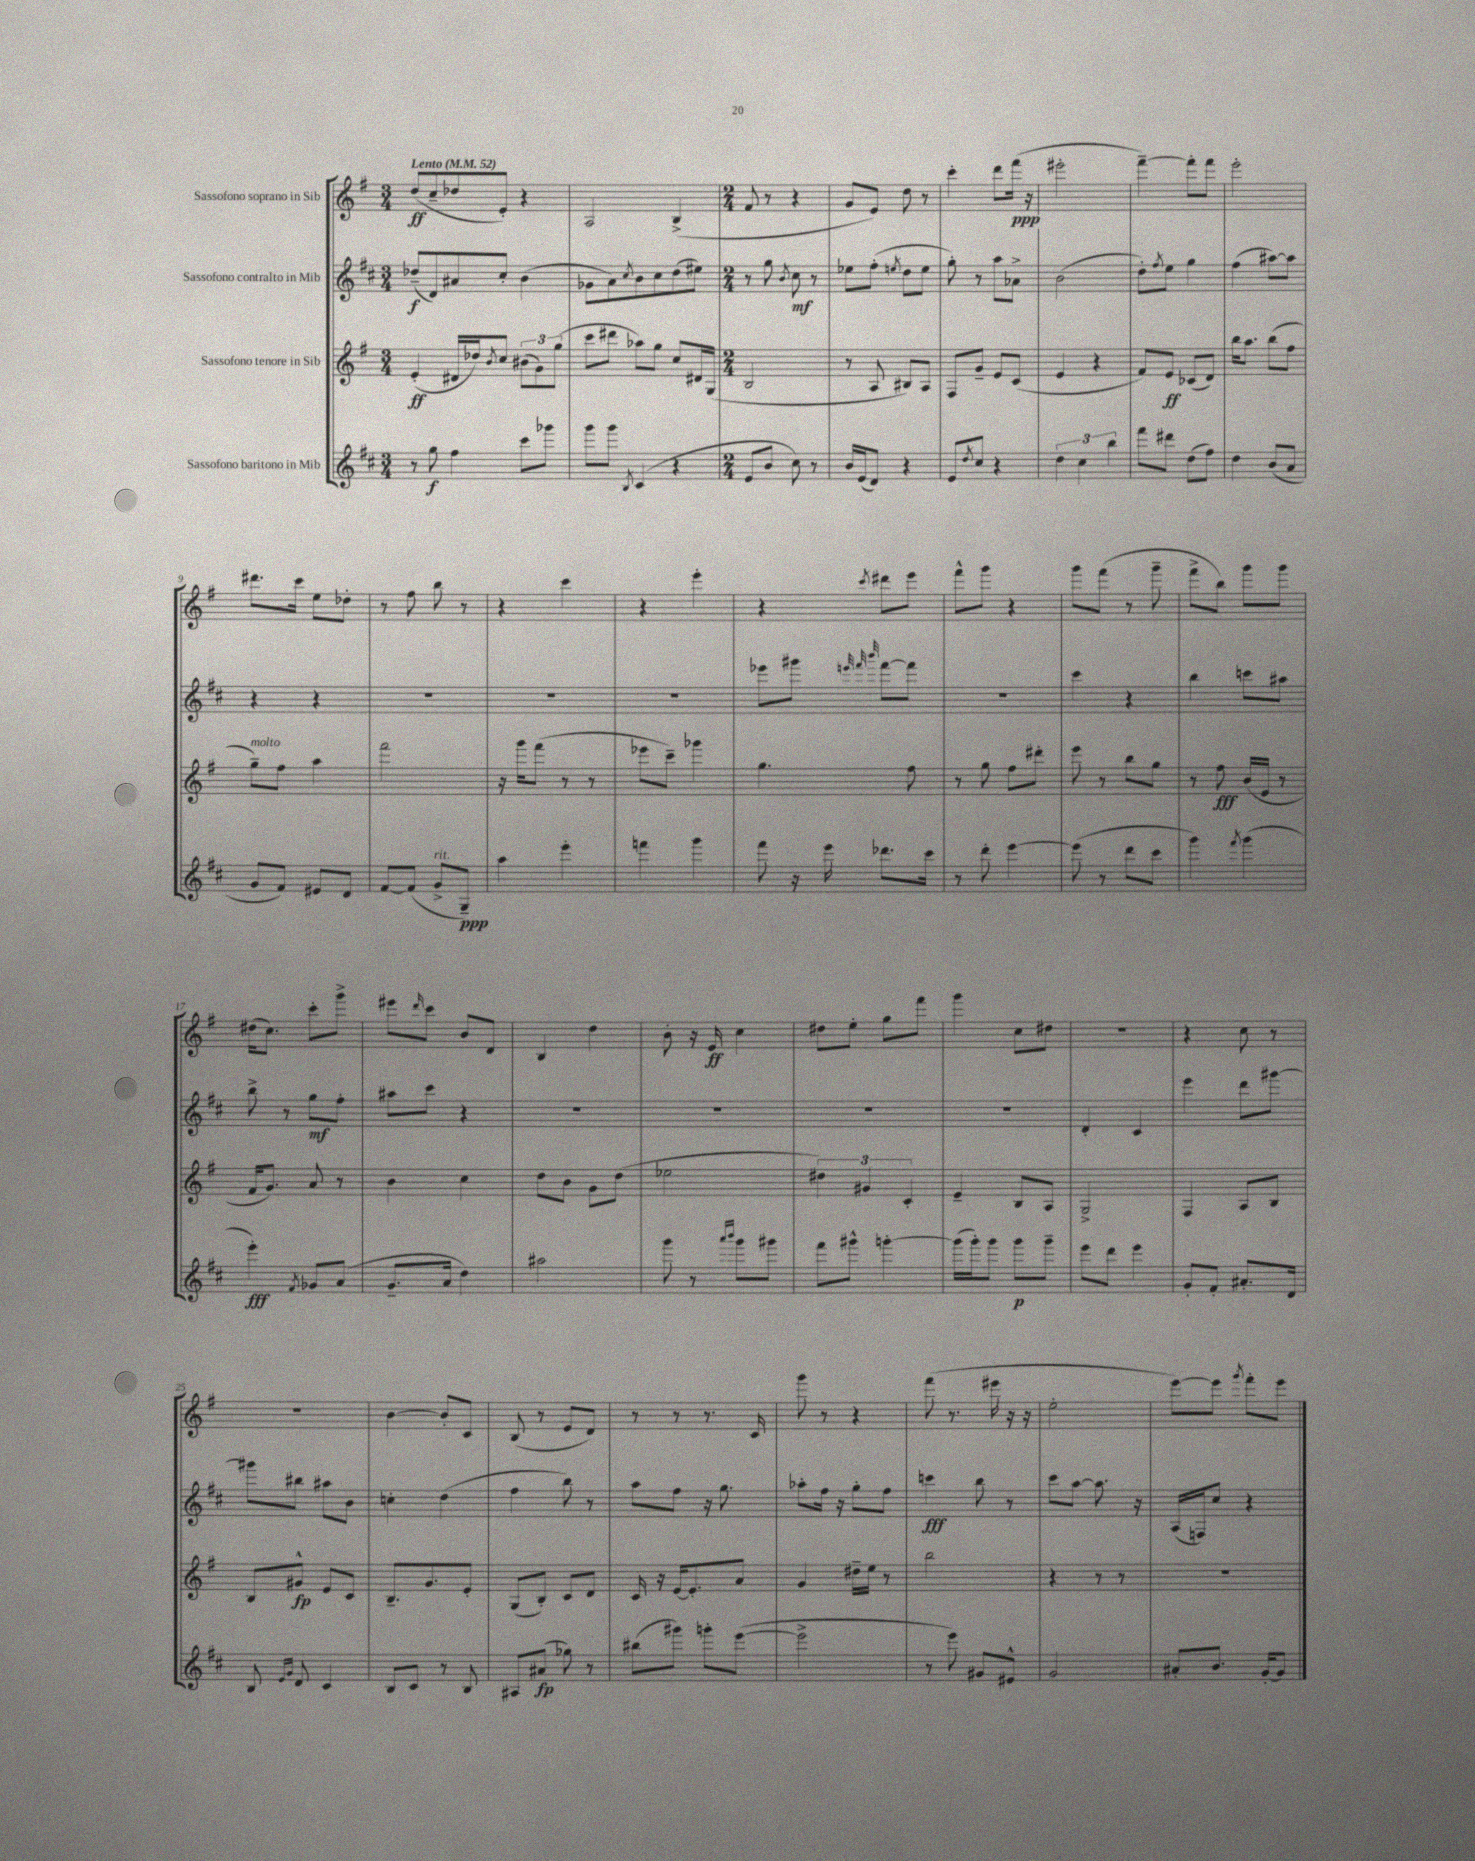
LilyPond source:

<<
\new StaffGroup <<
\new Staff = "s0" \with { instrumentName = "Sassofono soprano in Sib" } {
    \clef treble \key g \major \numericTimeSignature \time 3/4 \tempo "Lento" 4 = 52
    d''8\ff( c''8-- des''8 e'8-.) r4 |
    a2 b4->( |
    \numericTimeSignature \time 2/4 fis'8 r8 r4 |
    g'8 e'8) d''8 r8 |
    c'''4-. d'''8 fis'''16\ppp( r16 |
    eis'''2-. |
    fis'''4~--) fis'''8-. fis'''8 |
    e'''2-. |
    dis'''8. c'''16 e''8 des''8-. |
    r8 fis''8 b''8 r8 |
    r4 c'''4 |
    r4 e'''4-. |
    r4 \acciaccatura { c'''8 } dis'''8 e'''8 |
    fis'''8-^ g'''8 r4 |
    g'''8 fis'''8( r8 g'''8-- |
    fis'''8-> b''8) g'''8 g'''8 |
    dis''16( c''8.) c'''8-. g'''8-> |
    eis'''8 \grace { d'''16 } c'''8 b'8 d'8 |
    b4 d''4 |
    b'8-. r16 e'16\ff c''4 |
    dis''8 e''8-. g''8 fis'''8 |
    g'''4 c''8 dis''8 |
    R2 |
    r4 c''8 r8 |
    r2 |
    b'4~ b'8-. c'8 |
    b8( r8 e'8 d'8) |
    r8 r8 r8. c'16 |
    g'''8 r8 r4 |
    fis'''8( r8. eis'''16 r16 r16 |
    e''2-. |
    e'''8~) e'''8 \acciaccatura { g'''8 } fis'''8-. e'''8 \bar "|." |
}
\new Staff = "s1" \with { instrumentName = "Sassofono contralto in Mib" } {
    \clef treble \key d \major \numericTimeSignature \time 3/4
    des''8--\f( d'8) ais'8 cis''8-. b'4( |
    ges'8 a'8) \acciaccatura { cis''8 } b'8 cis''8 d''8( eis''8) |
    \numericTimeSignature \time 2/4 r8 g''8 \acciaccatura { b'8 } cis''8\mf r8 |
    ees''8 fis''8-.( \acciaccatura { e''8 } d''8 e''8 |
    g''8-.) r8 a''8 aes'8-> |
    b'2( |
    d''8-.) \acciaccatura { fis''8 } e''8 g''4 |
    fis''4( ais''8~) ais''8 |
    r4 r4 |
    R2 |
    R2 |
    R2 |
    ees'''8 gis'''8 \grace { e'''32 fis'''32 b'''32 } fis'''8~ fis'''8 |
    R2 |
    cis'''4 r4 |
    b''4 c'''8 ais''8 |
    b''8-> r8 g''8\mf fis''8-. |
    ais''8 cis'''8 r4 |
    R2 |
    R2 |
    R2 |
    R2 |
    d'4-. cis'4 |
    e'''4 d'''8 gis'''8~ |
    gis'''8 bis''8 ais''8 b'8 |
    c''4-. d''4( |
    fis''4 b''8) r8 |
    a''8 fis''8 r16 g''8. |
    aes''8-. fis''16 r16 g''8-. fis''8 |
    c'''4\fff b''8 r8 |
    cis'''8 a''8~ a''8. r16 |
    a16( f16) cis''8 r4 \bar "|." |
}
\new Staff = "s2" \with { instrumentName = "Sassofono tenore in Sib" } {
    \clef treble \key g \major \numericTimeSignature \time 3/4
    e'4-.\ff( dis'16 des''16) \acciaccatura { b'8 } c''8 \tuplet 3/2 { bis'8( g'8) g''8( } |
    c'''8 dis'''8 aes''8) g''8 c''8 dis'16 g16( |
    \numericTimeSignature \time 2/4 b2 |
    r8 a8 bis8) a8 |
    fis8 g'8-- e'8 c'8( |
    e'4 r4 |
    fis'8) e'8\ff ces'8( d'8) |
    b''16 a''8. b''8( fis''8 |
    g''8--^\markup { \italic "molto" }) fis''8 a''4 |
    fis'''2 |
    r16 g'''16 fis'''8( r8 r8 |
    ees'''8 c'''8--) ges'''4 |
    g''4. fis''8 |
    r8 g''8 fis''8 dis'''8-. |
    e'''8 r8 b''8 g''8 |
    r8 fis''8\fff b'16( e'16 r8 |
    fis'16 g'8.) a'8 r8 |
    b'4 c''4 |
    d''8 b'8 g'8 d''8( |
    ees''2 |
    \tuplet 3/2 { dis''4) gis'4 c'4-. } |
    e'4-- b8 a8 |
    g2-> |
    fis4 a8 b8 |
    b8 gis'8-^\fp e'8 c'8 |
    b8.-- g'8. e'8-. |
    g8( b8-.) c'8 d'8 |
    c'16 r16 e'16~ e'8.-. a'8 |
    g'4 dis''16-- e''16 r8 |
    b''2 |
    r4 r8 r8 |
    r2 \bar "|." |
}
\new Staff = "s3" \with { instrumentName = "Sassofono baritono in Mib" } {
    \clef treble \key d \major \numericTimeSignature \time 3/4
    r8 g''8\f fis''4 cis'''8 ges'''8 |
    g'''8 g'''8 \acciaccatura { b8 } cis'4( r4 |
    \numericTimeSignature \time 2/4 e'8 b'8 cis''8) r8 |
    b'16 e'16( d'8) r4 |
    e'8 \acciaccatura { d''8 } cis''8 r4 |
    \tuplet 3/2 { d''4 cis''4 b''4 } |
    fis'''8 dis'''8 d''8( fis''8) |
    d''4 b'8( a'8 |
    g'8 fis'8) eis'8 d'8 |
    fis'8~ fis'8( g'8->^\markup { \italic "rit." } g8--\ppp) |
    a''4 e'''4-. |
    f'''4 g'''4 |
    fis'''8 r16 e'''16 des'''8. cis'''16 |
    r8 d'''8-. e'''4~ |
    e'''8( r8 d'''8 cis'''8 |
    g'''4) \acciaccatura { fis'''8 } g'''4( |
    e'''4-.\fff) \acciaccatura { fis'8 } ges'8 a'8( |
    g'8.-- a'16 d''4) |
    ais''2 |
    g'''8 r8 \grace { a'''16 b'''16 } g'''8 gis'''8 |
    fis'''8 gis'''8-^ g'''4~-. |
    g'''16( g'''16-.) g'''8 g'''8\p g'''8-- |
    e'''8 d'''8 e'''4 |
    g'8-. fis'8-. ais'8.-. d'16 |
    b8 \grace { e'16 g'16 } d'8 cis'4 |
    b8 cis'8 r8 b8 |
    ais8 ais'8\fp( ges''8) r8 |
    bis''8( gis'''8) g'''8-. e'''8~( |
    e'''2-> |
    r8 e'''8) gis'8 eis'8-^ |
    g'2 |
    ais'8-. b'8. g'16~-. g'8 \bar "|." |
}
>>
>>
